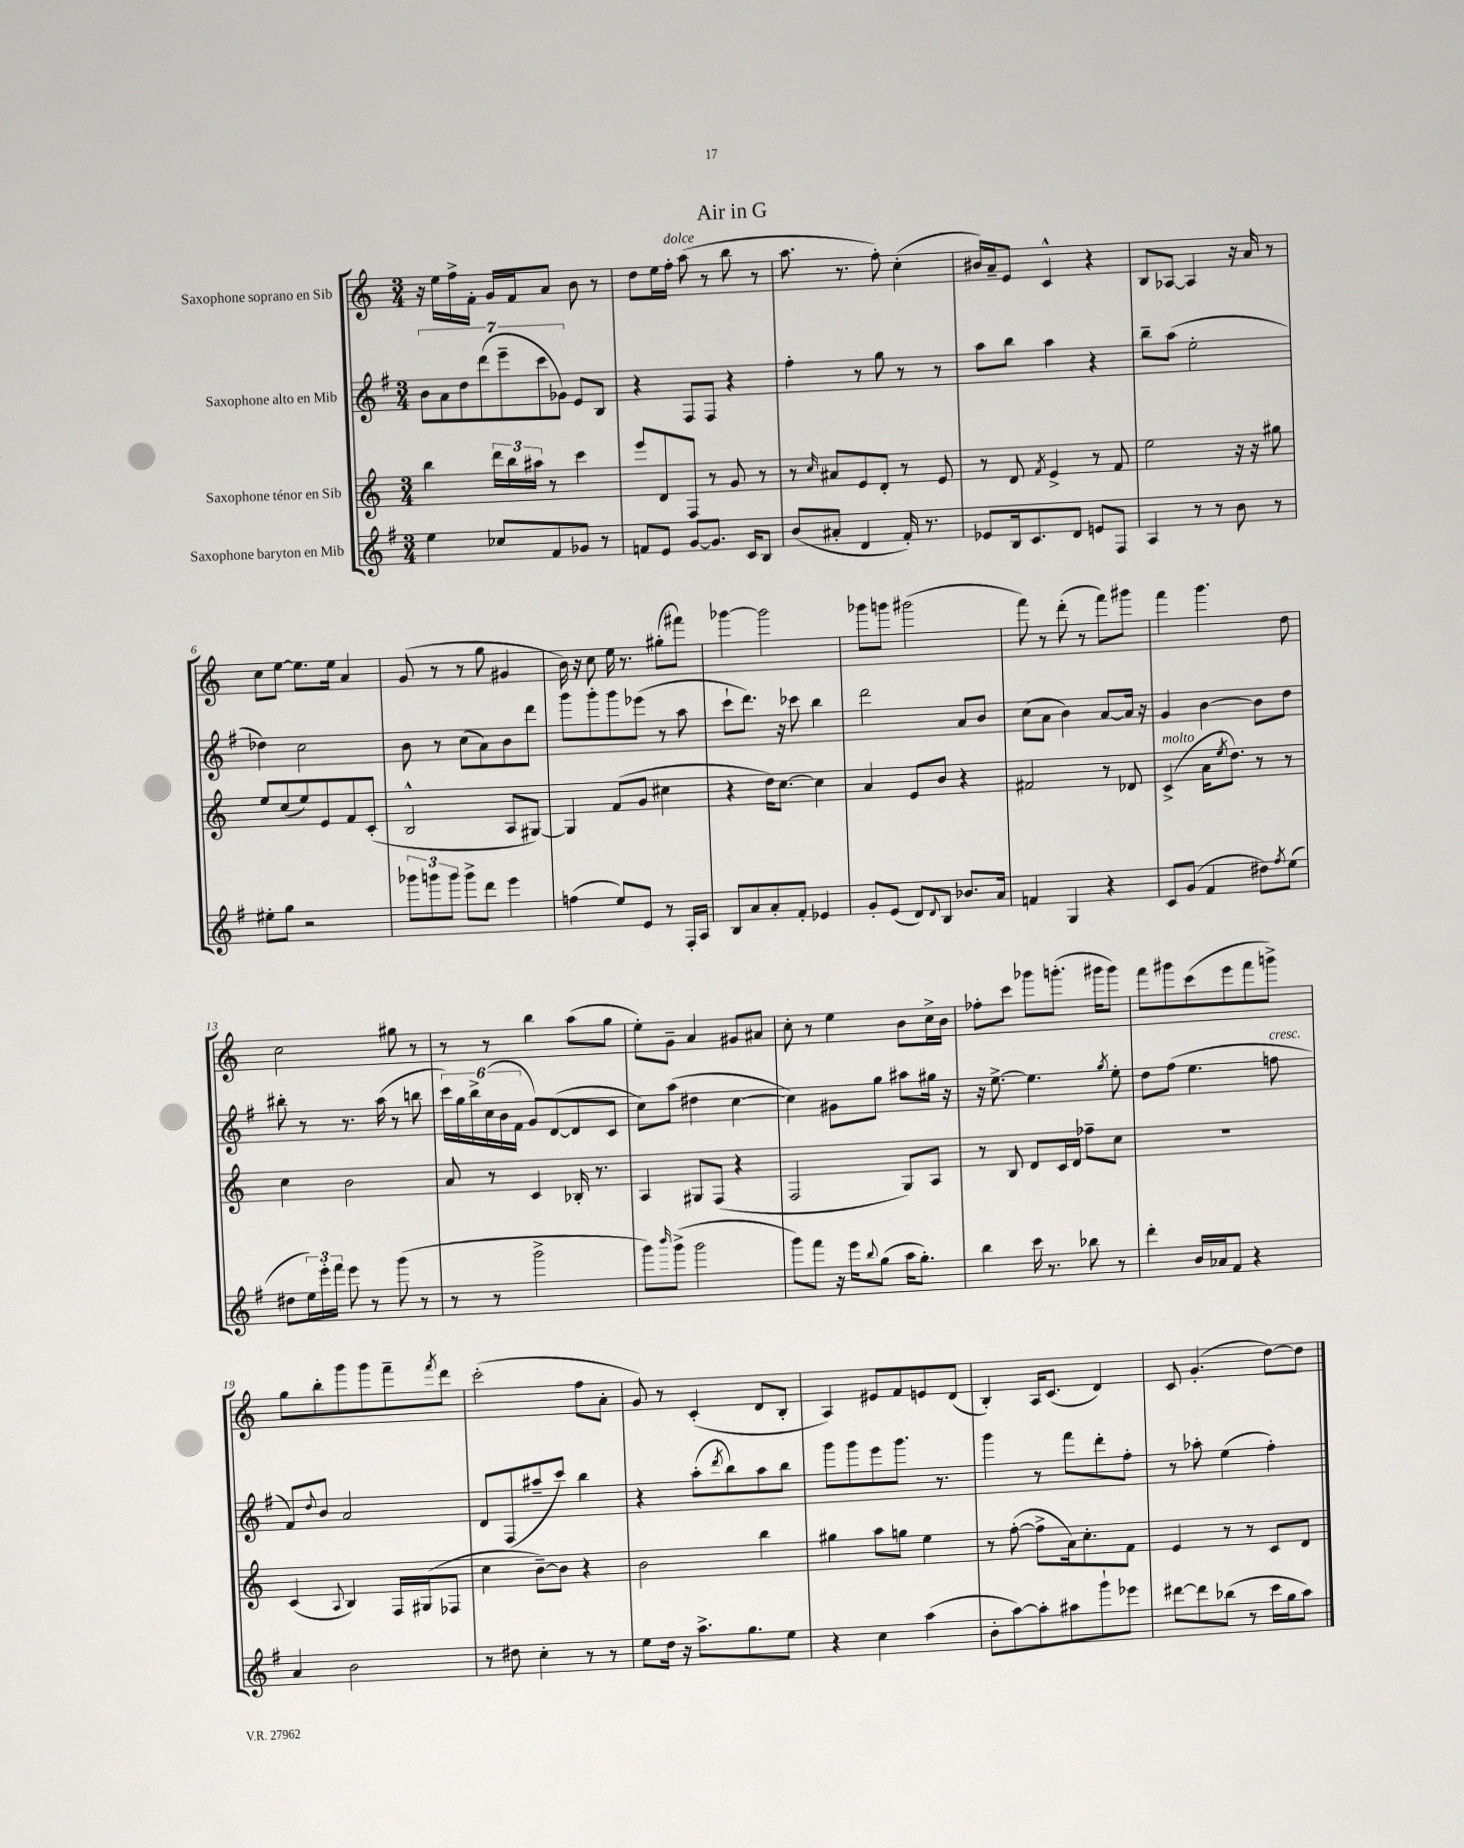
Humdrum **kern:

**kern	**kern	**kern	**kern
*staff4	*staff3	*staff2	*staff1
*clefG2	*clefG2	*clefG2	*clefG2
*k[f#]	*k[]	*k[f#]	*k[]
*M3/4	*M3/4	*M3/4	*M3/4
4ee\	4bb\	14b\L	16r
.	.	.	16ee\LL
.	.	14a\	.
.	.	.	16ff^\
.	.	14dd\	.
.	.	.	16f'\JJ
.	.	(14ddd\	.
8cc-/L	24ddd\LL	.	16g/LL
.	.	14eee~\	.
.	24bb\	.	.
.	.	.	16f/J
.	24aa#\JJ	.	.
.	.	14ccc\	.
8f#/	8r	.	8a/J
.	.	14g-\J)	.
8g-/J	4ccc\	8e/L	8b\
8r	.	8B/J	8r
=	=	=	=
8f/L	8eee/L	4r	8dd\L
8e/J	8d/	.	16ee\L
.	.	.	16ff'\JJ
[8g/L	8F/J	8F#/L	(8aa\
8.g/]J	8r	8F#/J	8r
.	8g/	4r	8bb\
16c/LK	.	.	.
8B/J	8r	.	8r
=	=	=	=
(8b/L	8r	4ff#'\	8.aa\
.	16qqcc/	.	.
8a#'/J	8a#/L	.	.
.	.	.	8.r
4d/	8e/	8r	.
.	8d'/J	8gg\	8ff'\)
16f#'/)	8r	8r	(4cc'\
8.r	.	.	.
.	8e/	8r	.
=	=	=	=
8e-/L	8r	8aa\L	16b#/LL)
.	.	.	16a~/J
16B/k	8d/	8bb\J	8e/J
8.c/	.	.	.
.	8qf/	.	.
.	4e^/	4aa\	4c^^/
8d/J	.	.	.
8e/L	8r	4r	4r
8F#/J	8f/	.	.
=	=	=	=
4A/	2ee\	8bb~\L	8B/L
.	.	(8aa\J	[8A-/J
8r	.	2ee'\	4A-/]
8r	.	.	.
8b\	16r	.	16r
.	16r	.	16a/
8r	8gg#\	.	8r
=	=	=	=
8ee#'\L	8ee/L	4dd-\)	8cc\L
8gg\J	(8cc/	.	[8ee\J
2r	8ee/)	2cc\	8.ee\]L
.	8e/	.	.
.	.	.	16ee\Jk
.	8f/	.	4a/
.	(8c'/J	.	.
=	=	=	=
12ggg-\L	2B^^/	8b\	(8g/
12ggg\	.	.	.
.	.	8r	8r
12ggg\J	.	.	.
8ggg^\L	.	(8cc\L	8r
8ddd\J	.	8a\)	8gg\
4eee\	8A/L	8b\	4g#/
.	[8G#/J)	8ddd\J	.
=	=	=	=
(4ff\	4G#/]	8ggg\L	16b\)
.	.	.	16r
.	.	8ggg'\	8cc\
8ee/L)	(8f/L	8ggg\	16ee\
.	.	.	8.r
8e/J	8g/J	(8eee-\J	.
8r	4cc#\	8r	(8gg#'\L
16F#'/LL	.	8aa\	8fff#\J)
16A/JJ	.	.	.
=	=	=	=
8B/L	4r	8ccc`\L	[4ggg-\
8a/	.	8.ddd\J)	.
8a'/	16dd\LK)	.	2ggg-\]
.	[8.cc\J	16r	.
8f#'/J	.	8ccc-\	.
4e-/	4cc\]	4bb\	.
=	=	=	=
8g'/L	4a/	2ddd\	8ggg-\L
(8e/J	.	.	8ggg\J
8d/L)	8e/L	.	(2ggg#\
8qqd/	.	.	.
8B/J	8b/J	.	.
8.b-/L	4r	8a/L	.
.	.	8b/J	.
16a/Jk	.	.	.
=	=	=	=
4f/	2f#/	(8cc\L	8fff\)
.	.	8a\J	8r
4G/	.	4b\)	(8ddd'\
.	.	.	8r
4r	8r	[8a/L	8fff\L)
.	8d-/	16a/]Jk	8ggg#\J
.	.	16r	.
=	=	=	=
8c/L	(4c^/	4g/	4fff\
(8g/J	.	.	.
4f#/	16a\LK	[4b\	4.ggg\
.	8qee/	.	.
.	8.dd\J)	.	.
8dd#\L)	8r	8b\]L	.
8qff#/	.	.	.
(8ee\J	8r	8dd\J	8dd\
=	=	=	=
8dd#\L	4cc\	8bb#'\	2cc\
24ee\L)	.	8r	.
24eee'\	.	.	.
24fff#\JJ	.	.	.
8eee\	2b\	8.r	.
8r	.	.	.
.	.	(16aa\	.
(8ggg\	.	8r	8gg#\
8r	.	8bb\	8r
=	=	=	=
8r	8a/	24ccc\LL)	8r
.	.	24gg\	.
.	.	24bb^\	.
8r	8r	(24cc\	8r
.	.	24b\	.
.	.	24f#\JJ	.
2ggg^\	4c/	8g/L)	4bb\
.	.	([8d/	.
.	16B-'/	8d/]	(8aa\L
.	8.r	.	.
.	.	8c/J	8gg\J
=	=	=	=
8ggg\L)	4A/	8cc\L)	8ee'\L)
16qqbbb/	.	.	.
(8ggg^\J	.	(8aa\J	8g~\J
2ggg\	8G#/L	4dd#\	4a/
.	(8F/J	.	.
.	4r	[4cc\	8g#/L
.	.	.	8a#/J
=	=	=	=
8ggg\L)	2F/	4cc\])	8cc'\
8fff#\J	.	.	8r
16r	.	8g#\L	4ee\
16eee\LK	.	.	.
8qqbb/	.	.	.
(8gg\J	.	8gg\J	.
16aa\LK	8G/L)	8aa#\L	8b\L
8.gg'\J)	.	.	.
.	8A/J	16gg#\Jk	16cc^\L
.	.	16r	16b\JJ
=	=	=	=
4bb\	8r	16r	8ff-'\L
.	.	[8.ee^\	.
.	8B/	.	8ccc\J
16ccc\	8d/L	4.ee\]	8ggg-\L
8.r	.	.	.
.	16c/L	.	(8.ggg'\J
.	16d/JJ	.	.
8bb-\	8ff-~\L	.	.
.	.	.	16ggg#\LK
.	.	8qgg/	.
8r	8cc\J	8ee'\	8ggg#\J)
=	=	=	=
4ddd'\	2.r	8dd\L	8fff\L
.	.	(8ff#\J	8ggg#\
16b/LL	.	4.ee\	(8ccc\
16a-/J	.	.	.
8f#/J	.	.	8eee\
4r	.	.	8fff\
.	.	8ff\	8ggg^\J)
=	=	=	=
4a/	(4c/	8f#/L)	8gg\L
.	.	8qqdd/	.
.	.	8b/J	8bb'\
.	8qqA/	.	.
2b\	4B/)	2a/	8ggg\
.	.	.	8ggg\
.	16F/LL	.	8fff~\
.	(16G#/J	.	.
.	.	.	8qfff/
.	8F-/J	.	8ddd\J
=	=	=	=
8r	4cc\	8d/L	(2ccc'\
8dd#\	.	(8F#/	.
4cc'\	[8b~\L)	8aa#~/	.
.	8b\]J	8ccc/J)	.
8r	4r	4bb\	8ff\L
8r	.	.	8a'\J
=	=	=	=
8ee\L	2b\	4r	8g/)
16dd\Jk	.	.	8r
16r	.	.	.
8.aa^\L	.	(8aa'\L	(4c'/
.	.	8qddd/	.
.	.	8bb\)	.
8.gg\	.	.	.
.	4bb\	8aa\	8d/L
8ee\J	.	8bb\J	8B'/J
=	=	=	=
4r	4gg#\	8ggg\L	4A/)
.	.	8ggg\	.
4cc\	8aa\L	8eee\	8e#/L
.	8gg\J	8.ggg\J	8f/
(4aa\	4ee\	.	8e/
.	.	8.r	.
.	.	.	(8d/J
=	=	=	=
8b'\L	8r	4ggg\	4B'/)
[8aa\)	([8ff'\	.	.
8aa'\]	8ff^\]L	8r	16A/LK
.	.	.	(8.c/J
8aa#\	16a\k)	8fff#\L	.
.	8.cc'\	.	.
8ggg`\	.	8ddd'\	4d/)
8eee-\J	8f\J	8ff#'\J	.
=	=	=	=
[8ddd#\L	4e/	8r	8c/
8ddd#\]	.	8aa-'\	(4.g'/
(8bb-\J	8r	(4ee\	.
8r	8r	.	.
16ccc\LL	8c/L	4ff#'\)	[8dd\L)
16gg\J	.	.	.
8aa\J)	8d/J	.	8dd\]J
==	==	==	==
*-	*-	*-	*-
